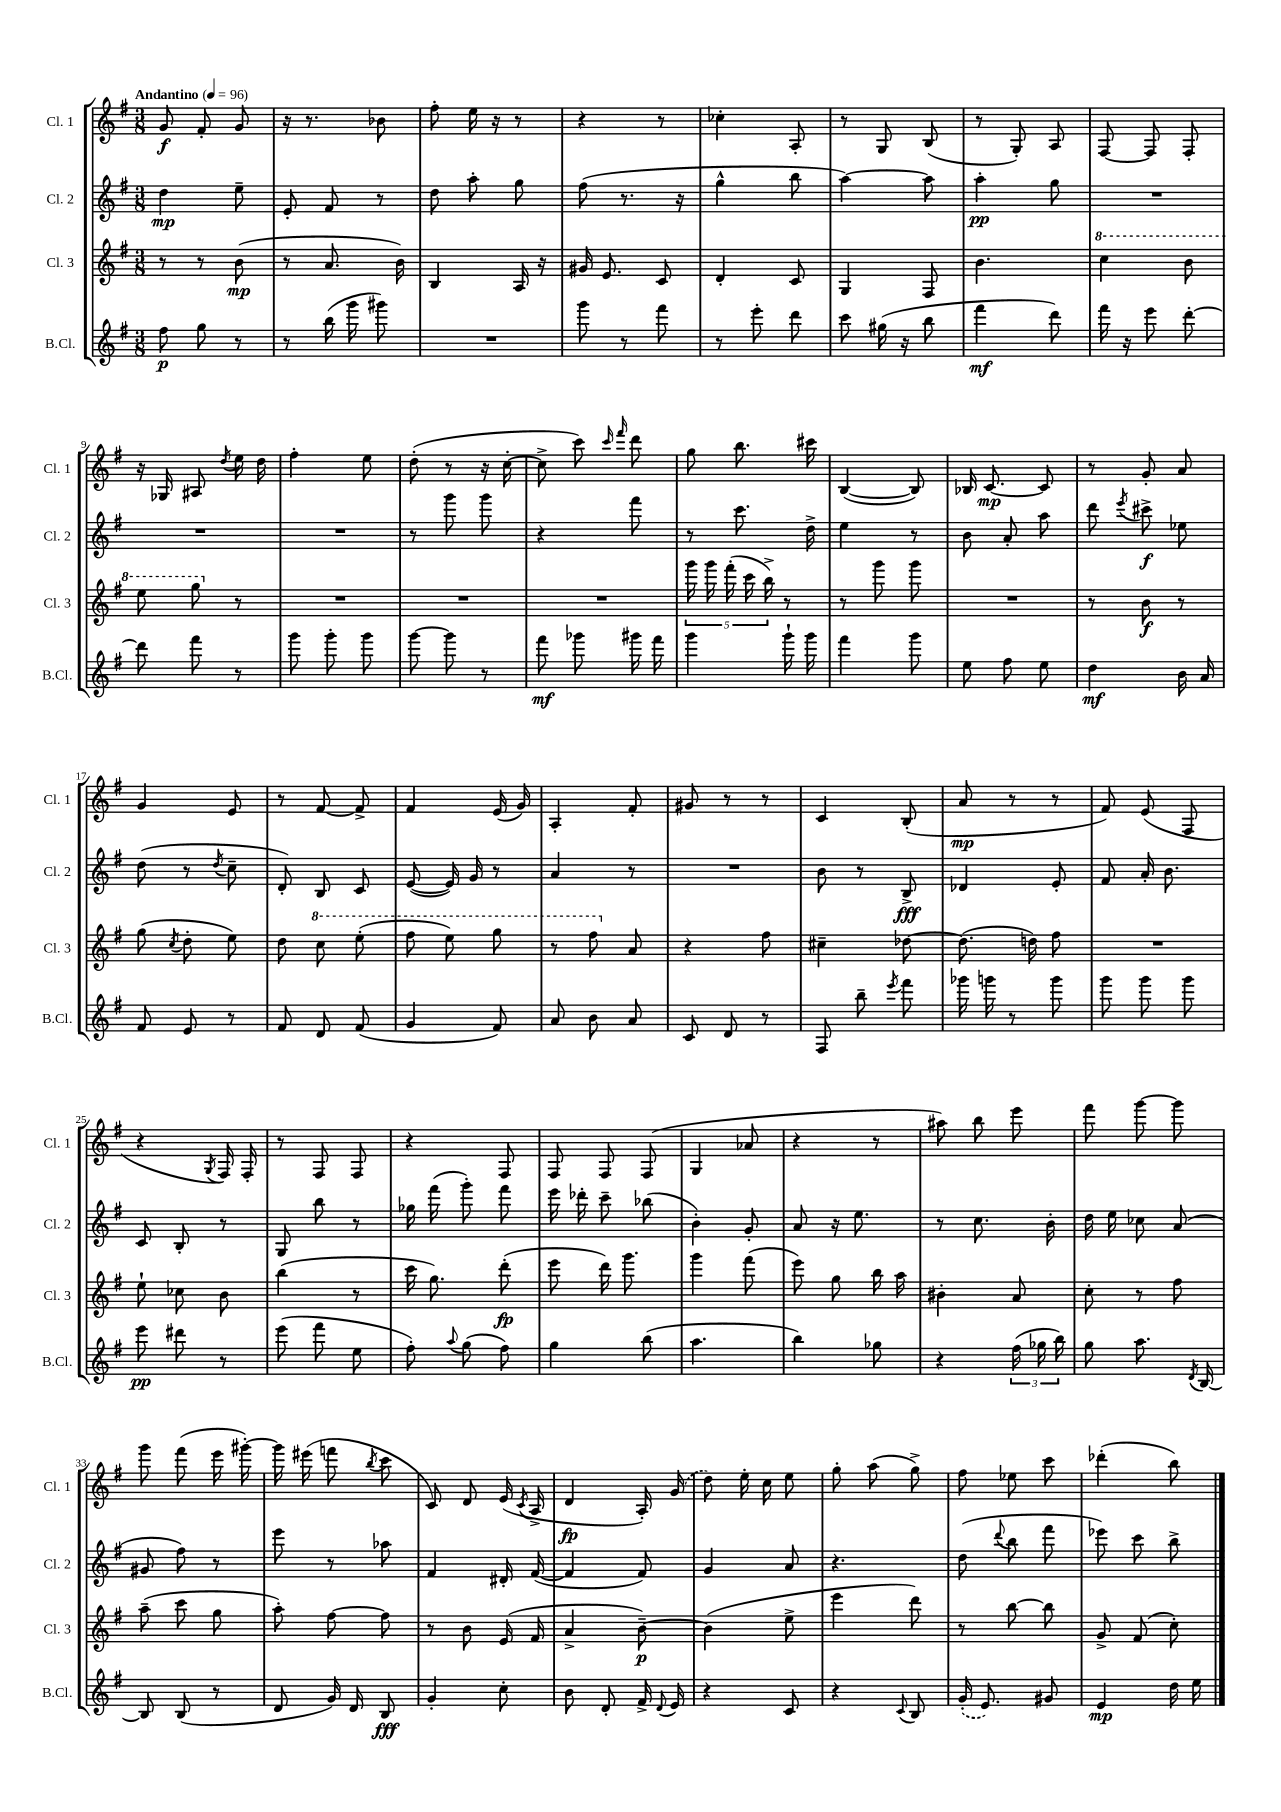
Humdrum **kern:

**kern	**kern	**kern	**kern
*staff4	*staff3	*staff2	*staff1
*clefG2	*clefG2	*clefG2	*clefG2
*k[f#]	*k[f#]	*k[f#]	*k[f#]
*M3/8	*M3/8	*M3/8	*M3/8
*MM96	*MM96	*MM96	*MM96
8ff#	8r	4dd	8g
8gg	8r	.	8f#'
8r	(8b	8ee~	8g
=	=	=	=
8r	8r	8e'	16r
.	.	.	8.r
(16bb	8.a	8f#	.
16ggg	.	.	.
8ggg#)	.	8r	8b-
.	16b)	.	.
=	=	=	=
4.r	4B	8dd	8ff#'
.	.	8aa'	16ee
.	.	.	16r
.	16A	8gg	8r
.	16r	.	.
=	=	=	=
8ggg	16g#	(8ff#	4r
.	8.e	.	.
8r	.	8.r	.
8fff#	8c	.	8r
.	.	16r	.
=	=	=	=
8r	4d'	4gg^^	4cc-'
8eee'	.	.	.
8ddd	8c	8bb	8A'
=	=	=	=
8ccc	4G	[4aa)	8r
(16gg#	.	.	8G
16r	.	.	.
8bb	8F#	8aa]	(8B
=	=	=	=
4fff#	4.b	4aa'	8r
.	.	.	8G')
8ddd)	.	8gg	8A
=	=	=	=
16fff#	4ccc	4.r	[8F#
16r	.	.	.
8eee	.	.	8F#]
[8ddd'	8bb	.	8F#'
=	=	=	=
8ddd]	8eee	4.r	16r
.	.	.	16G-
8fff#	8ggg	.	8A#
.	.	.	8qdd
8r	8r	.	16ee
.	.	.	16dd
=	=	=	=
8ggg	4.r	4.r	4ff#'
8ggg'	.	.	.
8ggg	.	.	8ee
=	=	=	=
[8ggg	4.r	8r	(8dd'
8ggg]	.	8ggg	8r
8r	.	8ggg	16r
.	.	.	[16cc'
=	=	=	=
8fff#	4.r	4r	8cc^]
8ggg-	.	.	8ccc)
.	.	.	16qqccc
.	.	.	16qqfff#
16ggg#	.	8fff#	8ddd
16fff#	.	.	.
=	=	=	=
4ggg	20ggg	8r	8gg
.	20ggg	.	.
.	(20fff#'	.	.
.	.	8.ccc	8.bb
.	20ccc	.	.
.	20bb^)	.	.
16ggg`	8r	.	.
16ggg	.	16dd^	16ccc#
=	=	=	=
4fff#	8r	4ee	([4B
.	8ggg	.	.
8ggg	8ggg	8r	8B])
=	=	=	=
8ee	4.r	8b	16B-
.	.	.	[8.c
8ff#	.	8a'	.
8ee	.	8aa	8c]
=	=	=	=
4dd	8r	8ddd	8r
.	.	8qeee	.
.	8b	8ccc#^	8g'
16b	8r	8ee-	8a
16a	.	.	.
=	=	=	=
8f#	(8gg	(8dd	4g
.	8qcc	.	.
8e	8dd'	8r	.
.	.	8qdd	.
8r	8ee)	8cc~	8e
=	=	=	=
8f#	8dd	8d')	8r
8d	8ccc	8B	[8f#
(8f#	(8eee'	8c	8f#^]
=	=	=	=
4g	8fff#	([8e	4f#
.	8eee)	16e])	.
.	.	16g	.
8f#)	8ggg	8r	(16e
.	.	.	16g)
=	=	=	=
8a	8r	4a	4A'
8b	8fff#	.	.
8a	8a	8r	8f#'
=	=	=	=
8c	4r	4.r	8g#
8d	.	.	8r
8r	8ff#	.	8r
=	=	=	=
8F#	4cc#~	8b	4c
8bb~	.	8r	.
8qeee	.	.	.
8fff#	[8dd-	8B^	(8B'
=	=	=	=
16ggg-	(8.dd-]	4d-	8a
16ggg	.	.	.
8r	.	.	8r
.	16dd)	.	.
8ggg	8ff#	8e'	8r
=	=	=	=
8ggg	4.r	8f#	8f#)
8ggg	.	16a'	(8e
.	.	8.b	.
8ggg	.	.	8F#
=	=	=	=
8eee	8ee`	8c	4r
8ddd#	8cc-	8B'	.
.	.	.	8qG
8r	8b	8r	16F#)
.	.	.	16F#'
=	=	=	=
(8eee	(4bb	8G	8r
8fff#	.	8bb	8F#
8ee	8r	8r	8F#
=	=	=	=
8ff#')	16ccc	16gg-	4r
.	8.gg)	(16fff#	.
8qqaa	.	.	.
(8gg	.	8ggg')	.
8ff#)	(8ddd'	8fff#	8F#
=	=	=	=
4gg	8eee	16eee	8F#
.	.	16ddd-'	.
.	16ddd)	8ccc~	8F#
.	8.ggg	.	.
(8bb	.	(8bb-	(8F#
=	=	=	=
4.aa	4ggg	4b')	4G
.	(8fff#	8g'	8a-
=	=	=	=
4bb)	8eee)	8a	4r
.	8gg	16r	.
.	.	8.ee	.
8gg-	16bb	.	8r
.	16aa	.	.
=	=	=	=
4r	4b#'	8r	8aa#)
.	.	8.cc	8bb
(24ff#	8a	.	8eee
24gg-	.	.	.
.	.	16b'	.
24bb)	.	.	.
=	=	=	=
8gg	8cc'	16dd	8fff#
.	.	16ee	.
8.aa	8r	8cc-	[8ggg
.	8ff#	(8a	8ggg]
8qd	.	.	.
[16B	.	.	.
=	=	=	=
8B]	(8aa~	8g#	8ggg
(8B	8ccc	8ff#)	(8fff#
8r	8gg	8r	16eee
.	.	.	[16ggg#')
=	=	=	=
8d	8aa')	8eee	16ggg#]
.	.	.	(16eee#
16g)	[8ff#	8r	8fff
16d	.	.	.
.	.	.	8qbb
8B	8ff#]	8aa-	8ccc
=	=	=	=
4g'	8r	4f#	8c)
.	8b	.	8d
8cc'	(16e	16d#'	(16e
.	.	.	8qc
.	16f#	([16f#	16A^
=	=	=	=
8b	4a^	4f#]	4d
8d'	.	.	.
16f#^	[8b~)	8f#)	16A')
8qqd	.	.	.
16e	.	.	(16g
=	=	=	=
4r	(4b]	4g	8dd)
.	.	.	16ee'
.	.	.	16cc
8c	8ee^	8a	8ee
=	=	=	=
4r	4eee	4.r	8gg'
.	.	.	(8aa
8qqc	.	.	.
8B	8ddd)	.	8gg^)
=	=	=	=
(16g'	8r	(8dd	8ff#
8.e)	.	.	.
.	.	8qqddd	.
.	[8bb	8bb	8ee-
8g#	8bb]	8fff#	8ccc
=	=	=	=
4e	8g^	8eee-)	(4ddd-'
.	(8f#	8ccc	.
16dd	8cc')	8bb^	8bb)
16ee	.	.	.
==	==	==	==
*-	*-	*-	*-
